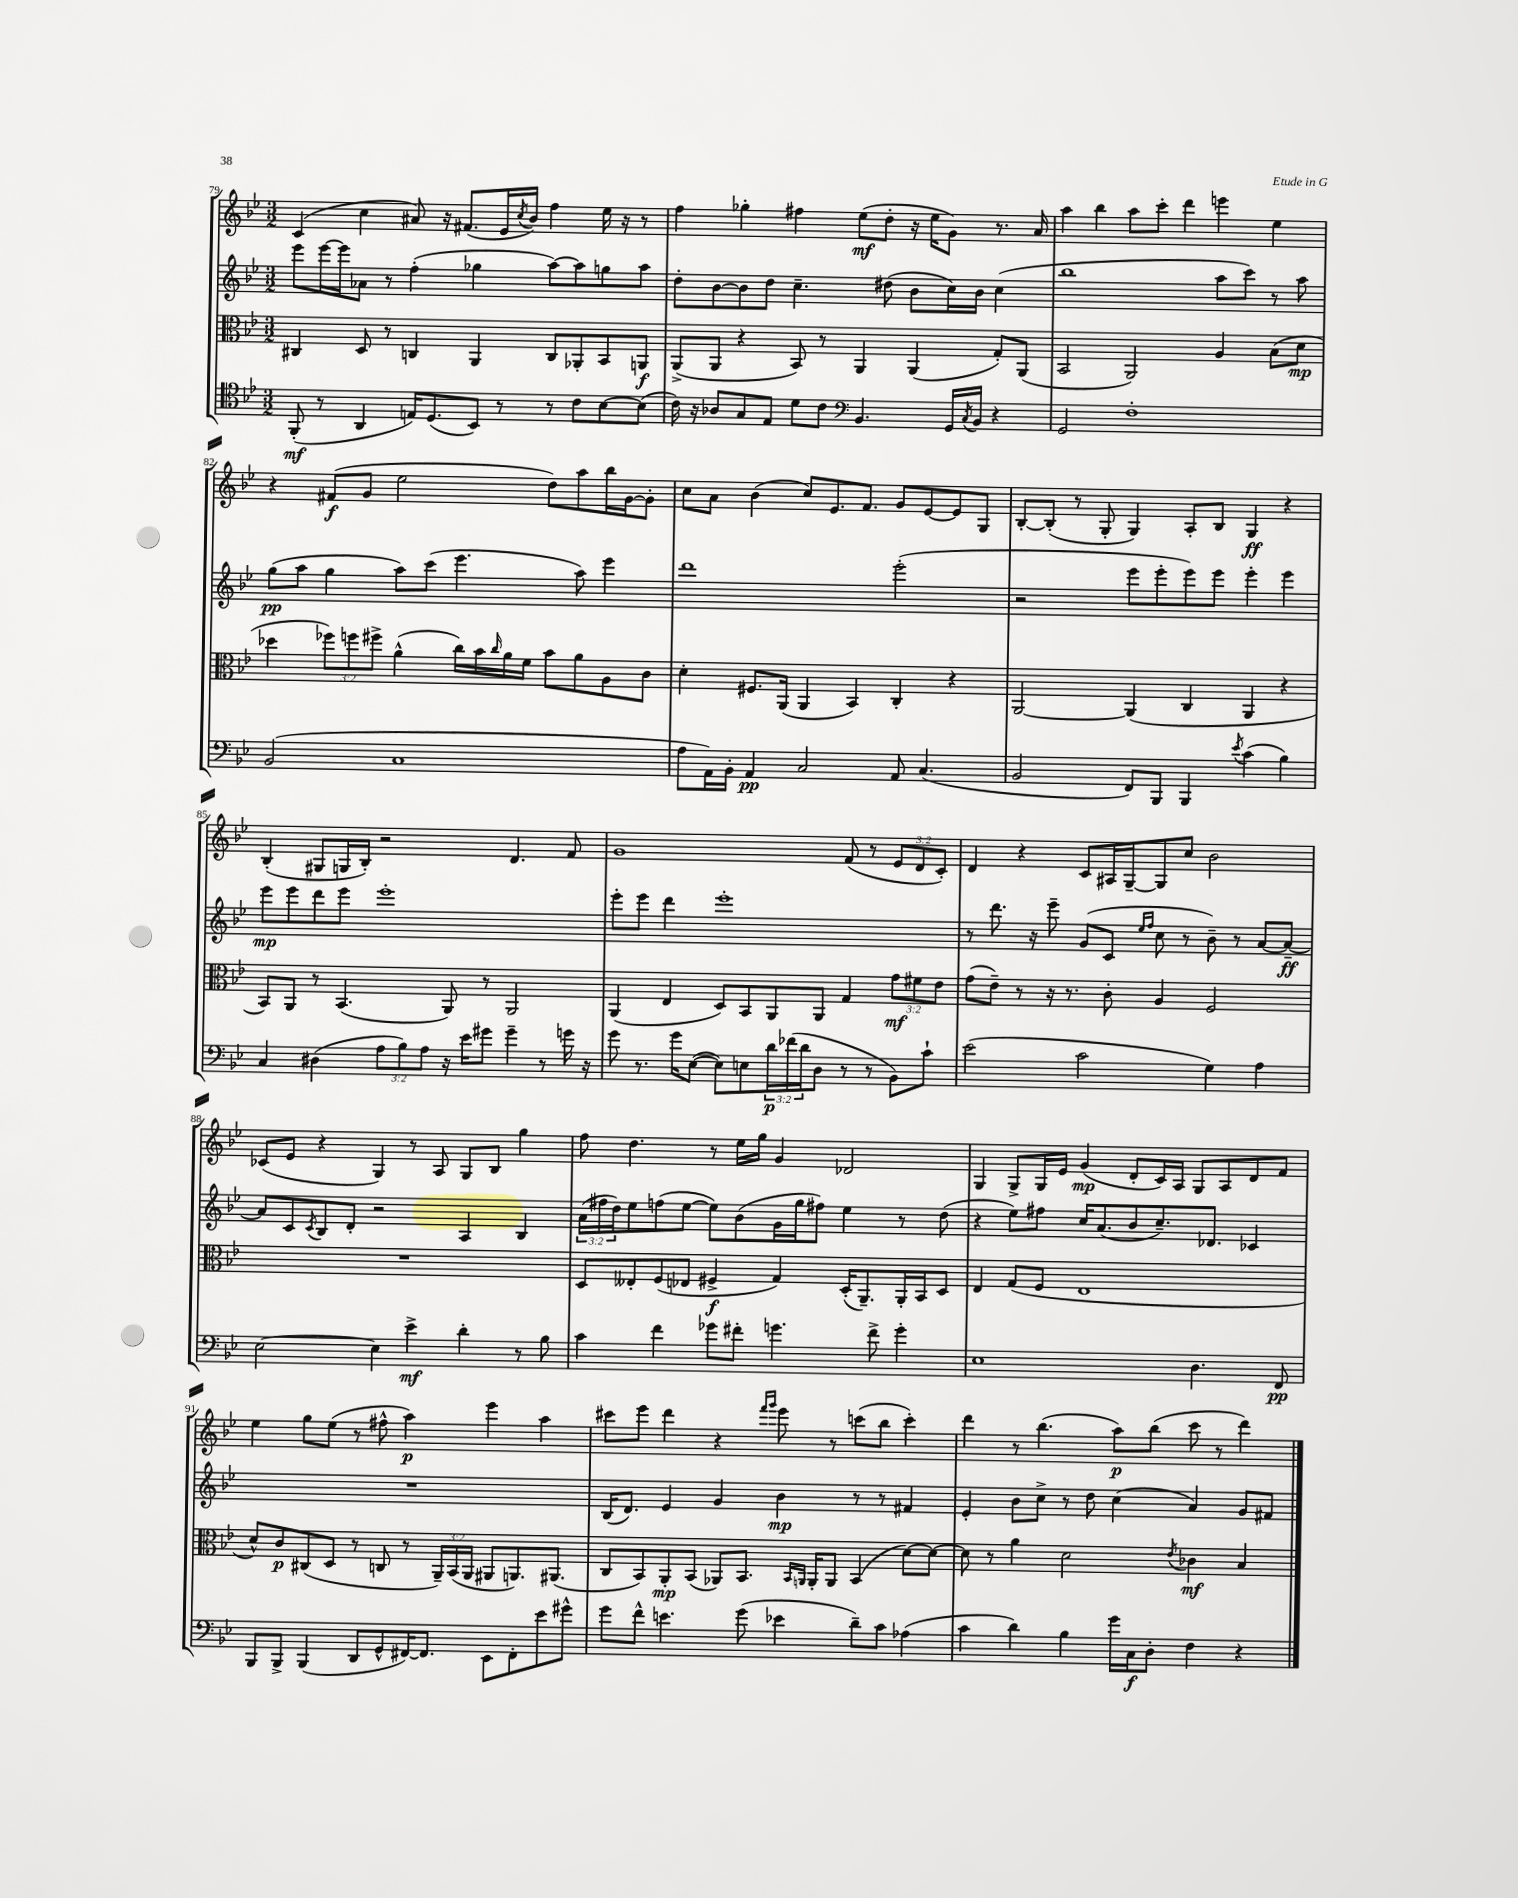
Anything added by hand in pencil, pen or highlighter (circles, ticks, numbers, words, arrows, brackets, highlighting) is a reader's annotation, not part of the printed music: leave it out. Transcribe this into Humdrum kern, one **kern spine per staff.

**kern	**kern	**kern	**kern
*staff4	*staff3	*staff2	*staff1
*clefC4	*clefC3	*clefG2	*clefG2
*k[b-e-]	*k[b-e-]	*k[b-e-]	*k[b-e-]
*M3/2	*M3/2	*M3/2	*M3/2
(8FF'	4C#	8eee-	(4c
8r	.	[16eee-	.
.	.	16eee-]	.
4AA	8D	8a-	4cc
.	8r	8r	.
16E)	4C	(4ff'	8a#)
(8.D	.	.	.
.	.	.	16r
.	.	.	(8.f#
8BB-)	4AA	4gg-	.
8r	.	.	16e-
.	.	.	8qcc
.	.	.	16b-)
8r	8C	[8aa)	4ff
8c	8AA-'	8aa]	.
[8B-	8BB-	8gg	16ee-
.	.	.	16r
(8B-]	8AA	8aa	8r
=	=	=	=
16c)	(8AA^	8dd'	4ff
16r	.	.	.
8A-	8AA	[8b-	.
8G	4r	8b-]	4gg-'
8E-	.	8dd	.
8d	8BB-)	4.cc~	4ff#
8c	8r	.	.
*clefF4	*	*	*
4.BB-	4AA	.	(8ee-
.	.	(8dd#	8dd'
.	(4AA	8b-	16r
.	.	.	16ee-
16GG	.	16cc)	8g)
8qC	.	.	.
16BB-	.	16b-	.
4r	8G')	(4cc	8.r
.	(8AA	.	.
.	.	.	16a
=	=	=	=
2GG	2BB-	1bb-	4aa
.	.	.	4bb-
1F'	2AA)	.	8aa
.	.	.	8ccc'
.	.	.	4ddd
.	4A	8aa	4eee
.	.	8ccc)	.
.	(8B-	8r	4ee-
.	8d	8aa	.
=	=	=	=
(2BB-	4dd-	(8gg	4r
.	.	8aa	.
.	12ff-)	4gg	(8f#
.	12ff	.	.
.	.	.	8g
.	12ff#^	.	.
1C	(4a^^	8aa)	2ee-
.	.	(8ccc	.
.	16cc)	4.eee-	.
.	16b-	.	.
.	16qqcc	.	.
.	16a	.	.
.	16f	.	.
.	8b-	.	8dd)
.	8a	8aa)	8aa
.	8A	4eee-	16bb-
.	.	.	[16g
.	8c	.	8g']
=	=	=	=
8A	4d'	1ddd	8cc
16AA)	.	.	8a
16BB-'	.	.	.
4AA	8.F#	.	(4b-
.	(16AA	.	.
2C	4AA	.	8cc)
.	.	.	8.e-
.	4BB-)	.	.
.	.	.	8.f
8AA	4C'	(2eee-'	8g
(4.C	.	.	[8e-
.	4r	.	8e-]
.	.	.	8G
=	=	=	=
2BB-	[2AA	2r	[8B-'
.	.	.	(8B-']
.	.	.	8r
.	.	.	8G'
8FF)	(4AA]	8eee-	4G)
8BBB-	.	8eee-'	.
4BBB-	4C	8eee-)	8A'
.	.	8eee-	8B-
8qe-	.	.	.
(4c	4AA	4eee-'	4G
4B-)	4r	4eee-	4r
=	=	=	=
4C	8BB-)	8eee-	(4B-'
.	8AA	8eee-	.
(4D#	8r	8ddd	8G#
.	(4.BB-	8eee-	16G
.	.	.	16B-')
12A	.	1eee-'	2r
12B-)	.	.	.
12A	.	.	.
16r	8AA)	.	.
16e-	.	.	.
8g#	8r	.	.
4g#~	2AA	.	4.d
8r	.	.	.
16g	.	.	8f
16r	.	.	.
=	=	=	=
8g	(4AA	8eee-'	1g
8.r	.	8eee-	.
.	4E-	4ddd	.
16g	.	.	.
([8E-	.	.	.
8E-])	8D)	1eee-'	.
8E	8BB-	.	.
24d	8AA	.	.
(24f-	.	.	.
24d	.	.	.
8D	8AA	.	.
8r	4G	.	(8f
8r	.	.	8r
8BB-)	12g	.	12e-
.	12f#	.	12d
8c`	.	.	.
.	12e-	.	12c')
=	=	=	=
(2e-	(8g	8r	4d
.	8e-~)	8.ddd	.
.	8r	.	4r
.	.	16r	.
.	16r	8eee-~	.
.	8.r	.	.
2c	.	(8g	8c
.	8c'	8c	16A#
.	.	.	[16G~
.	.	16qqee-	.
.	.	16qqff	.
.	4A	8cc	8G]
.	.	8r	8cc
4G)	2F	8b-~)	2b-
.	.	8r	.
4A	.	[8a	.
.	.	8a~_	.
=	=	=	=
[2E-	1.r	8a]	(8c-
.	.	8c	8e-
.	.	8qc	.
.	.	8B-	4r
.	.	8d'	.
4E-]	.	2r	4G)
4e-^	.	.	8r
.	.	.	8A
4d'	.	4A	8G
.	.	.	8B-
8r	.	4B-	4gg
8B-	.	.	.
=	=	=	=
4c	8D	(24a	8ff
.	.	24ff#	.
.	.	24dd)	.
.	8E--'	8ee-	4.dd
4f	(8F	(8ff	.
.	8E-	[8ee-	.
8g-	4F#^	8ee-])	8r
8f#'	.	(8b-	16ee-
.	.	.	16gg
4.g	4G)	16g	4g
.	.	16gg	.
.	.	8ff#)	.
.	(16D'	4ee-	2d-
.	8.AA~)	.	.
8f#^	.	.	.
4g'	16AA'	8r	.
.	16BB-	.	.
.	8D	(8dd	.
=	=	=	=
1E-	4E-	4r	4G
.	(8G	8ee-)	8G^
.	8F	8ff#	16G
.	.	.	16e-
.	1E-	16cc	(4g
.	.	(8.a	.
.	.	8b-	8d'
.	.	8.cc~)	16c)
.	.	.	16A
4.D	.	.	8G
.	.	8.d-	.
.	.	.	8A
.	.	4c-	8d
8FF	.	.	8f
=	=	=	=
8BBB-	8d^^)	1.r	4ee-
8BBB-^	8c	.	.
(4BBB-	(8C#	.	8gg
.	8D	.	(8ee-
8DD	8r	.	8r
8GG^^	8C	.	8ff#^^
[16FF#)	8r	.	4aa)
8.FF#]	.	.	.
.	24AA~)	.	.
.	(24BB-	.	.
.	24AA	.	.
8EE-	8AA#	.	4eee-
8FF#'	8.AA)	.	.
8e-	.	.	4aa
.	(8.AA#	.	.
8g#^^	.	.	.
=	=	=	=
8g	8C	(16B-	8ccc#
.	.	8.d)	.
8f^^	8BB-)	.	8eee-
4.e	8AA'	4e-	4ddd
.	(8BB-	.	.
.	8AA-)	4g	4r
(8g	8.BB-	.	.
.	.	.	16qqfff
.	.	.	16qqggg
4e-	.	4b-	8eee-
.	16qqBB-	.	.
.	16qqAA	.	.
.	16AA'	.	.
.	8AA	.	8r
8d~)	(4BB-	8r	(8ccc
8c	.	8r	8bb-
(4A-	[8d)	4f#	4ccc')
.	8d_	.	.
=	=	=	=
4c	8d]	4e-'	4ddd
.	8r	.	.
4d)	4a	8b-	8r
.	.	8cc^	(4.bb-
4B-	2d	8r	.
.	.	8dd	.
16g	.	(4cc	8aa)
16C	.	.	.
8D'	.	.	(8bb-
.	8qe-	.	.
4F	4c-	4a)	8ccc
.	.	.	8r
4r	4B-	8g	4ddd)
.	.	8f#	.
==	==	==	==
*-	*-	*-	*-
